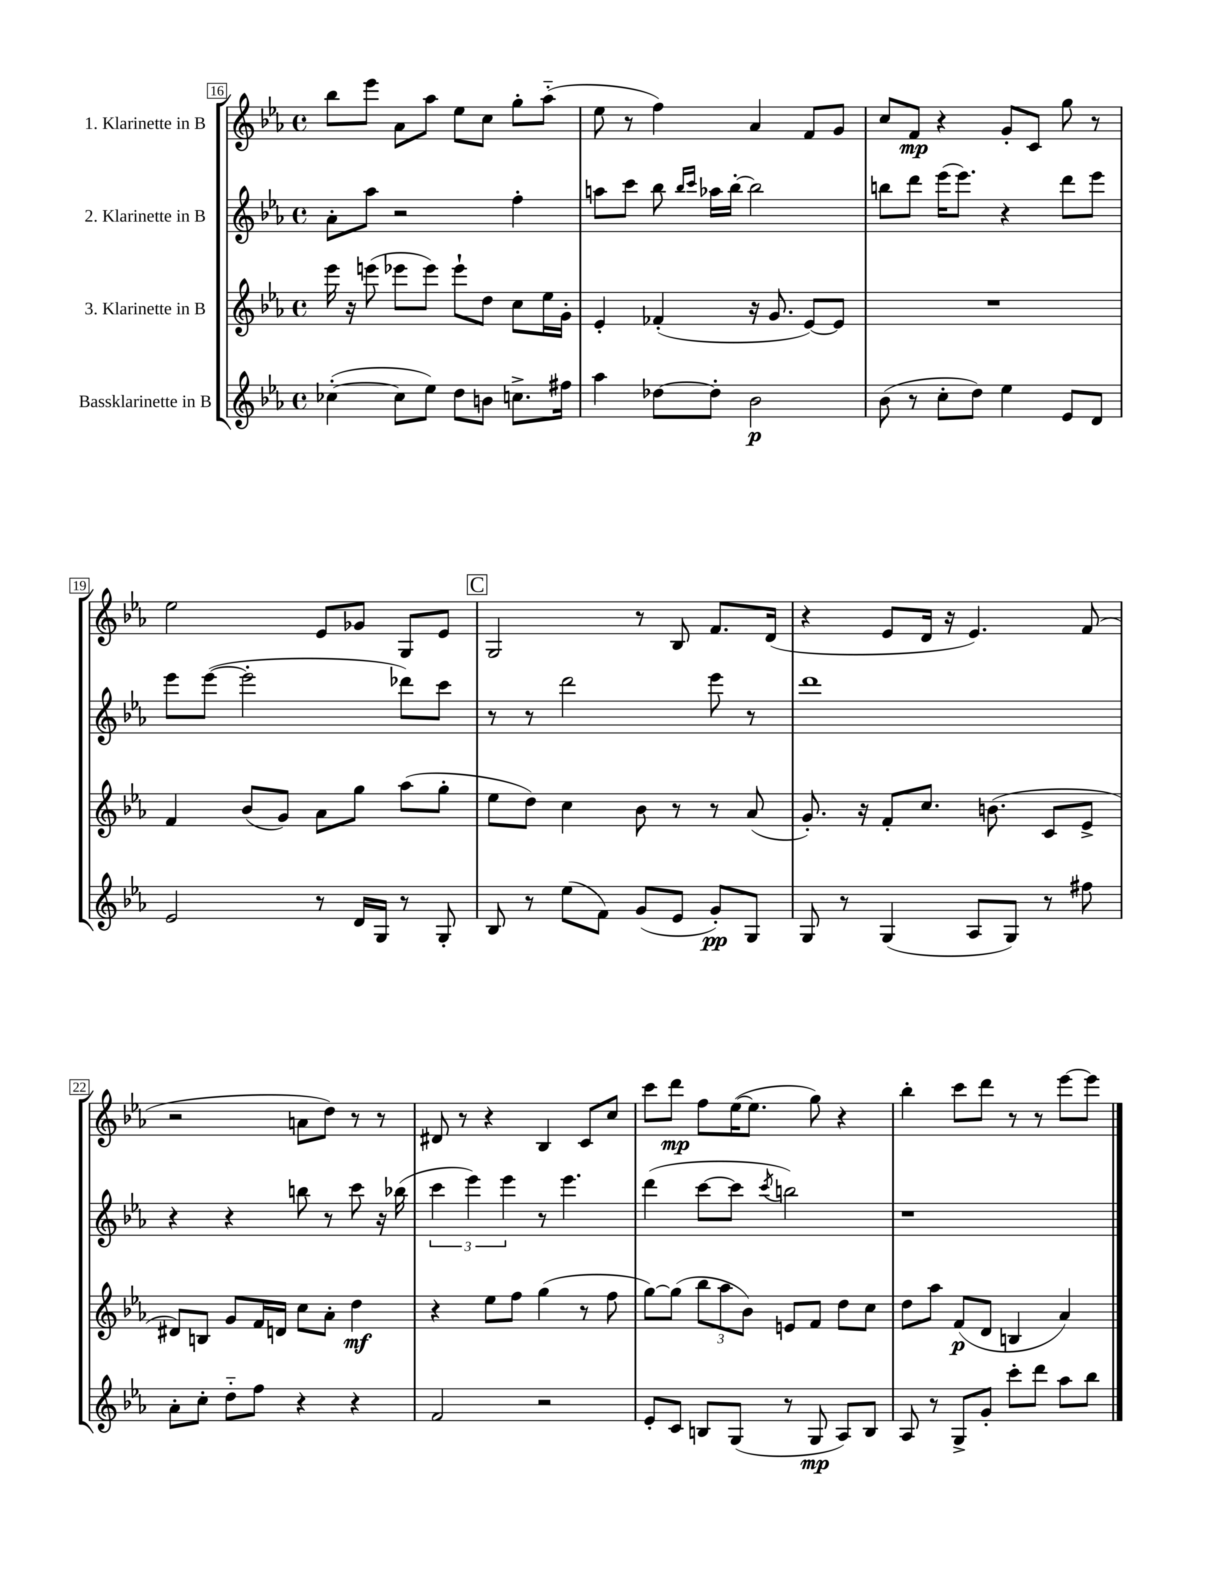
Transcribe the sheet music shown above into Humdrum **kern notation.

**kern	**kern	**kern	**kern
*staff4	*staff3	*staff2	*staff1
*clefG2	*clefG2	*clefG2	*clefG2
*k[b-e-a-]	*k[b-e-a-]	*k[b-e-a-]	*k[b-e-a-]
*M4/4	*M4/4	*M4/4	*M4/4
*met(c)	*met(c)	*met(c)	*met(c)
([4cc-'	16eee-	8a-'	8bb-
.	16r	.	.
.	(8eee	8aa-	8eee-
8cc-]	8eee-	2r	8a-
8ee-)	8eee-)	.	8aa-
8dd	8eee-`	.	8ee-
8b	8dd	.	8cc
8.cc^	8cc	4ff'	8gg'
.	16ee-	.	(8aa-'~
16ff#	16g'	.	.
=	=	=	=
4aa-	4e-'	8aa	8ee-
.	.	8ccc	8r
[8dd-	(4f-'	8bb-	4ff)
.	.	16qqbb-	.
.	.	16qqccc	.
8dd-']	.	16aa-	.
.	.	[16bb-'	.
2b-	16r	2bb-]	4a-
.	8.g	.	.
.	[8e-)	.	8f
.	8e-]	.	8g
=	=	=	=
(8b-	1r	8bb	8cc
8r	.	8ddd	8f
8cc'	.	(16eee-	4r
.	.	8.eee-)	.
8dd)	.	.	.
4ee-	.	4r	8g'
.	.	.	8c
8e-	.	8ddd	8gg
8d	.	8eee-	8r
=	=	=	=
2e-	4f	8eee-	2ee-
.	.	([8eee-	.
.	(8b-	2eee-']	.
.	8g)	.	.
8r	8a-	.	8e-
16d	8gg	.	8g-
16G	.	.	.
8r	(8aa-	8ddd-)	8G
8G'	8gg'	8ccc	8e-
=	=	=	=
8B-	8ee-	8r	2G
8r	8dd)	8r	.
(8ee-	4cc	2ddd	.
8f)	.	.	.
(8g	8b-	.	8r
8e-	8r	.	8B-
8g')	8r	8eee-	8.f
8G	(8a-	8r	.
.	.	.	(16d
=	=	=	=
8G	8.g')	1ddd	4r
8r	.	.	.
.	16r	.	.
(4G	8f'	.	8e-
.	8.cc	.	16d
.	.	.	16r
8A-	.	.	4.e-)
.	(8.b	.	.
8G)	.	.	.
8r	8c	.	.
8ff#	8e-^	.	(8f
=	=	=	=
8a-'	8d#)	4r	2r
8cc'	8B	.	.
8dd'~	8g	4r	.
8ff	16f	.	.
.	16d	.	.
4r	8cc	8bb	8a
.	8a-'	8r	8dd)
4r	4dd	8ccc	8r
.	.	16r	8r
.	.	(16bb-	.
=	=	=	=
2f	4r	6ccc	8d#
.	.	.	8r
.	.	6eee-)	.
.	8ee-	.	4r
.	.	6eee-	.
.	8ff	.	.
2r	(4gg	8r	4B-
.	.	4.eee-	.
.	8r	.	8c
.	8ff	.	8cc
=	=	=	=
8e-'	[8gg)	(4ddd	8ccc
8c	(8gg]	.	8ddd
8B	12bb-	[8ccc	8ff
.	12aa-	.	.
(8G	.	8ccc]	([16ee-
.	12b-)	.	.
.	.	.	8.ee-]
.	.	8qccc	.
8r	8e	2bb)	.
8G	8f	.	8gg)
8A-)	8dd	.	4r
8B	8cc	.	.
=	=	=	=
8A-	8dd	1r	4bb-'
8r	8aa-	.	.
8G^	(8f	.	8ccc
8g'	8d	.	8ddd
8ccc'	4B	.	8r
8ddd	.	.	8r
8aa-	4a-)	.	[8eee-
8bb-	.	.	8eee-]
==	==	==	==
*-	*-	*-	*-
